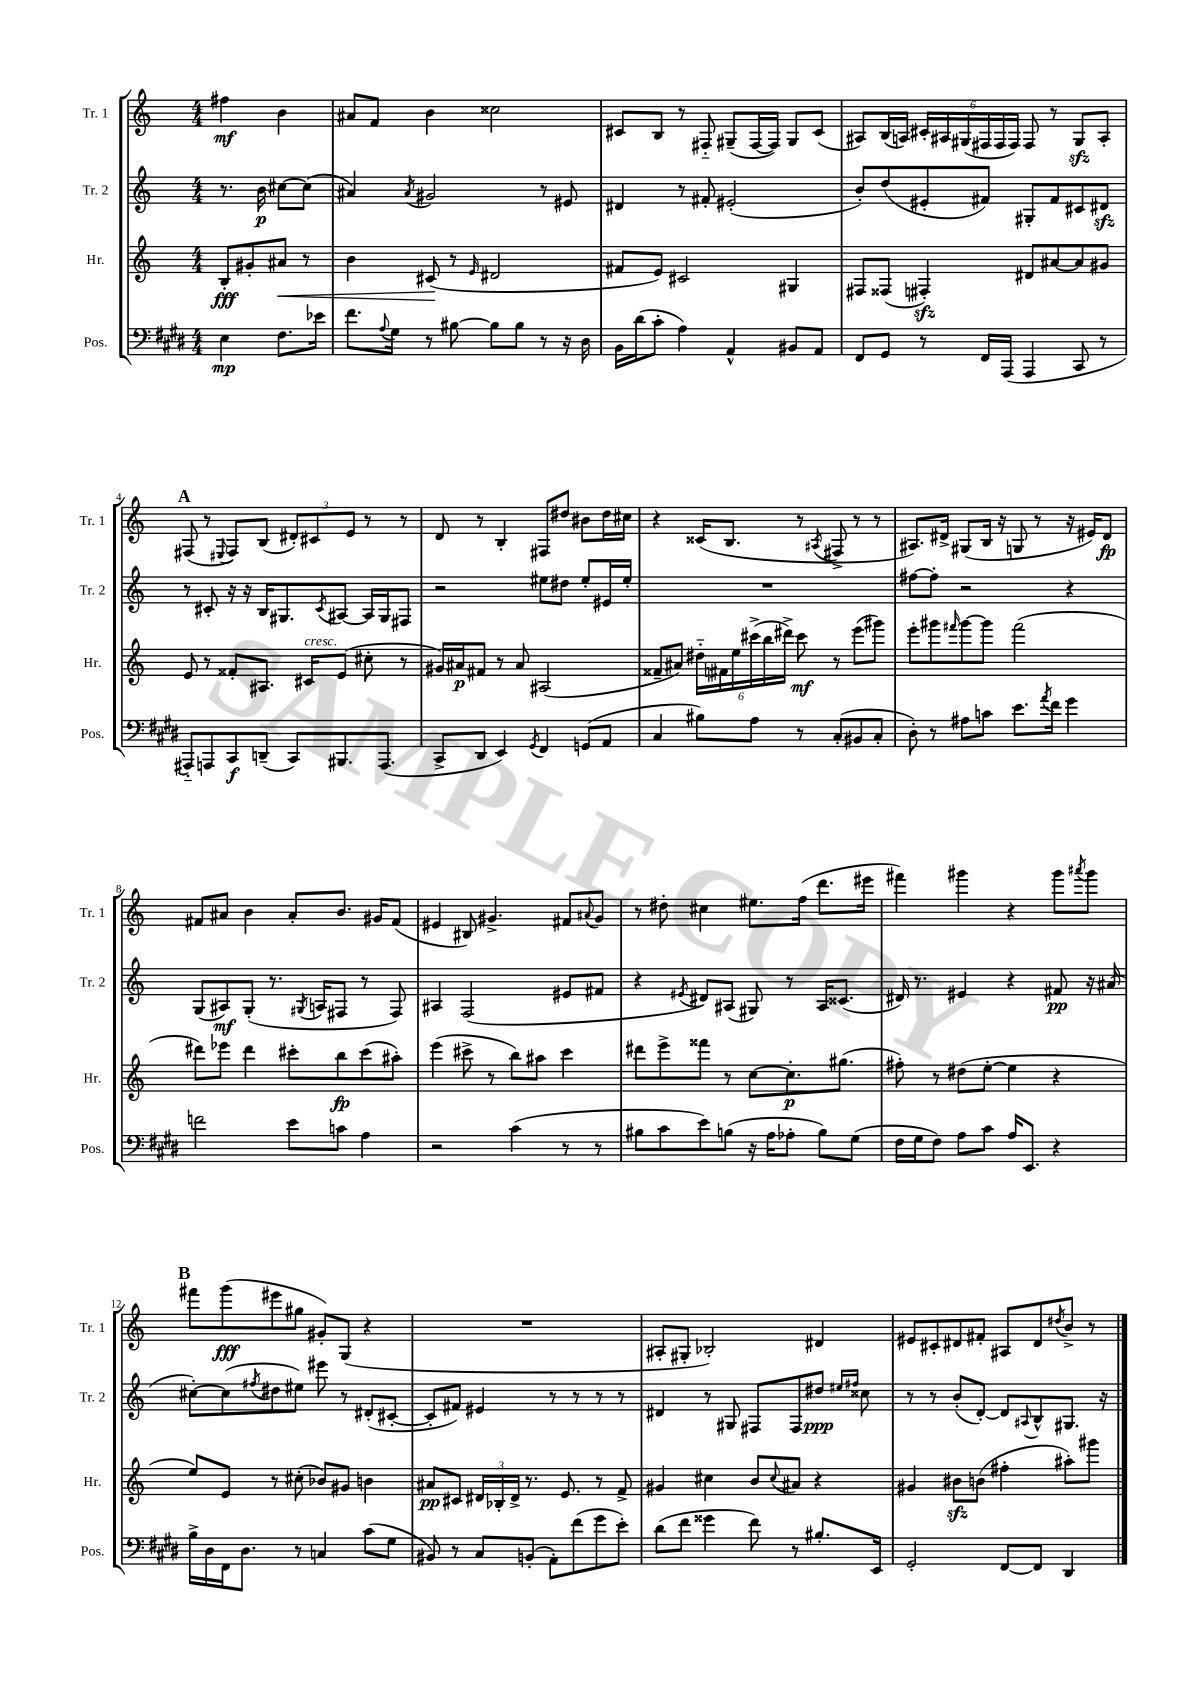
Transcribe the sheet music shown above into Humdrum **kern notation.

**kern	**kern	**kern	**kern
*staff4	*staff3	*staff2	*staff1
*clefF4	*clefG2	*clefG2	*clefG2
*k[f#c#g#d#]	*k[]	*k[]	*k[]
*M4/4	*M4/4	*M4/4	*M4/4
4E	8B'	8.r	4ff#
.	8g#'	.	.
.	.	16b	.
8.F#	8a#	[8cc#	4b
.	8r	(8cc#]	.
16e-	.	.	.
=	=	=	=
8.f#	4b	4a#)	8a#
.	.	.	8f
8qqA	.	.	.
16G#	.	.	.
.	.	8qa#	.
8r	(8c#	2g#	4b
[8B#	8r	.	.
.	16qqe	.	.
8B#]	2d#	.	2cc##
8B#	.	.	.
8r	.	8r	.
16r	.	8e#	.
16D#	.	.	.
=	=	=	=
16BB	8f#	4d#	8c#
(16d#	.	.	.
8c#'	8e)	.	8B
4A)	2c#	8r	8r
.	.	8f#'	8F#'~
4AA^^	.	(2e#'	(8G#~
.	.	.	[16F#
.	.	.	16F#])
8BB#	4G#	.	8G#
8AA	.	.	(8c#
=	=	=	=
8FF#	8F#	8b')	8A#)
8GG#	(8F##	(8dd	(16B
.	.	.	16A)
8r	4F#')	8e#'	24c#'
.	.	.	24A#
.	.	.	(24G#
16FF#	.	8f#)	24F#
.	.	.	24F#
(16AAA	.	.	.
.	.	.	24F#)
4AAA	8d#	8G#'	8F#
.	[8a#	8f#	8r
8CC#	8a#]	8c#	8G#
8r	8g#	8d#	8A#'
=	=	=	=
8AAA#'~)	8e	8r	(8F#
8AAA	8r	8c#'	8r
.	.	.	8qqE#
8CC#	8f##'	16r	8F#)
.	.	16r	.
(8DD~	8.A#	16B	(8B
.	.	8.G#	.
8CC#)	.	.	12d#')
.	16c#	.	.
.	.	.	12c#
.	.	8qc#	.
8.BBB#	(8e	[8A#	.
.	.	.	12e
.	8cc#'	16A#]	8r
(8.AAA	.	16G#	.
.	8r	8F#	8r
=	=	=	=
8CC#^	16g#)	2r	8d
.	16a#	.	.
8DD#	8f#	.	8r
4EE)	8r	.	4B'
.	8a#	.	.
8qGG#	.	.	.
4FF#	(2A#	8ee#	8F#
.	.	8dd#	8dd#
(8GG	.	8ee#'	8b#
8AA	.	16e#	16dd#
.	.	16ee#'	16cc#
=	=	=	=
4C#	8f##~	1r	4r
.	8a#)	.	.
8B#)	24dd#'~	.	(16c##
.	24f#	.	.
.	.	.	8.B
.	24ee	.	.
8A	(24ccc#^	.	.
.	24bb	.	.
.	24ddd#^)	.	.
8r	8ccc#	.	8r
.	.	.	8qA#
(8C#'	8r	.	8F#^
8BB#	(8eee	.	8r
8C#'	8ggg#)	.	8r
=	=	=	=
8D#')	8eee'	[8ff#	8.A#)
8r	8ggg#	8ff#']	.
.	.	.	16d#^
.	16qqfff#	.	.
8A#	[8ggg#	2r	(8G#
8c	8ggg#]	.	16B
.	.	.	16r
8.e	(2fff#	.	8G
.	.	.	8r
8qa	.	.	.
16f#	.	.	.
4g#	.	4r	16r
.	.	.	16e#)
.	.	.	8d#
=	=	=	=
2f	8ddd#)	(8G	8f#
.	8eee-	8A#)	8a#
.	4ddd#	(8G'	4b
.	.	8.r	.
8e	8ccc#'	.	8a#'
.	.	8qG#	.
.	.	16A	.
8c	8bb	8F#	8.b
4A	(8ccc#	8r	.
.	.	.	16g#
.	8aa#')	8F#)	(8f#
=	=	=	=
2r	(4eee	4A#	4e#
.	8ccc#^	(2F	8B#)
.	8r	.	4.g#^
(4c#	8bb)	.	.
.	8aa#	.	.
8r	4ccc#	8e#	8f#
.	.	.	8qqa#
8r	.	8f#	8g#
=	=	=	=
8B#	8ddd#	4r	8r
8c#	8eee^	.	8dd#'
.	.	8qe#	.
8e)	8fff##	8d#)	4cc#
(8B	8r	(8A#	.
16r	[8cc	8G#)	8.ee#
16A	.	.	.
8A-'	8.cc']	8r	.
.	.	.	(16ff
8B)	.	16A#	8.ddd
.	(8.gg#	(8.c##	.
(8G#	.	.	.
.	.	.	16eee#
=	=	=	=
16F#	8ff#')	16d#)	4fff#)
16G#	.	8.r	.
8F#)	8r	.	.
8A	(8dd#	4e#	4ggg#
8c#	[8ee'	.	.
16A	4ee]	4r	4r
8.EE	.	.	.
4r	4r	8f#	8ggg#
.	.	.	8qaaa#
.	.	16r	8ggg#
.	.	(16a#	.
=	=	=	=
16B^	8ee)	[8cc#')	8fff#
16D#	.	.	.
16FF#	8e	(8cc#]	(8ggg
8.D#	.	.	.
.	.	8qff#	.
.	8r	8dd#	8eee#
8r	(8cc#'	8ee#)	8gg#
4C	8b-)	8eee#	8g#')
.	8g#	8r	(8G
(8c#	4b	(8d#'	4r
8G#	.	[8c#'	.
=	=	=	=
8BB#)	8a#	8c#']	1r
8r	8c#	8f#)	.
8C#	24d#	4e#	.
.	24B-'	.	.
.	24d#^	.	.
(8BB'	8.r	.	.
8AA')	.	8r	.
.	8.e	.	.
(8f#	.	8r	.
8g#	8r	8r	.
8e')	8f^	8r	.
=	=	=	=
(8d#	4g#	4d#	8A#'
8f#	.	.	8G#'
4g##	4cc#	8r	2B-')
.	.	8G#	.
8f#)	8b	8F#	.
.	8qqcc#	.	.
8r	8a#	8F#	.
8.B#'	4r	8dd#	4d#
.	.	16qqee#	.
.	.	16qqff#	.
.	.	8cc##	.
16EE	.	.	.
=	=	=	=
2GG#'	4g#	8r	8e#
.	.	8r	8c#'
.	8b#	(8b'	8d#
.	(8b	[8d')	8f#'
[8FF#	4ff#'	8d]	8A#
.	.	8qqA#	.
8FF#]	.	8B^^	8d#
.	.	.	8qdd#
4DD#	8aa#')	8.G#	8b^
.	8ggg#	.	8r
.	.	16r	.
==	==	==	==
*-	*-	*-	*-
